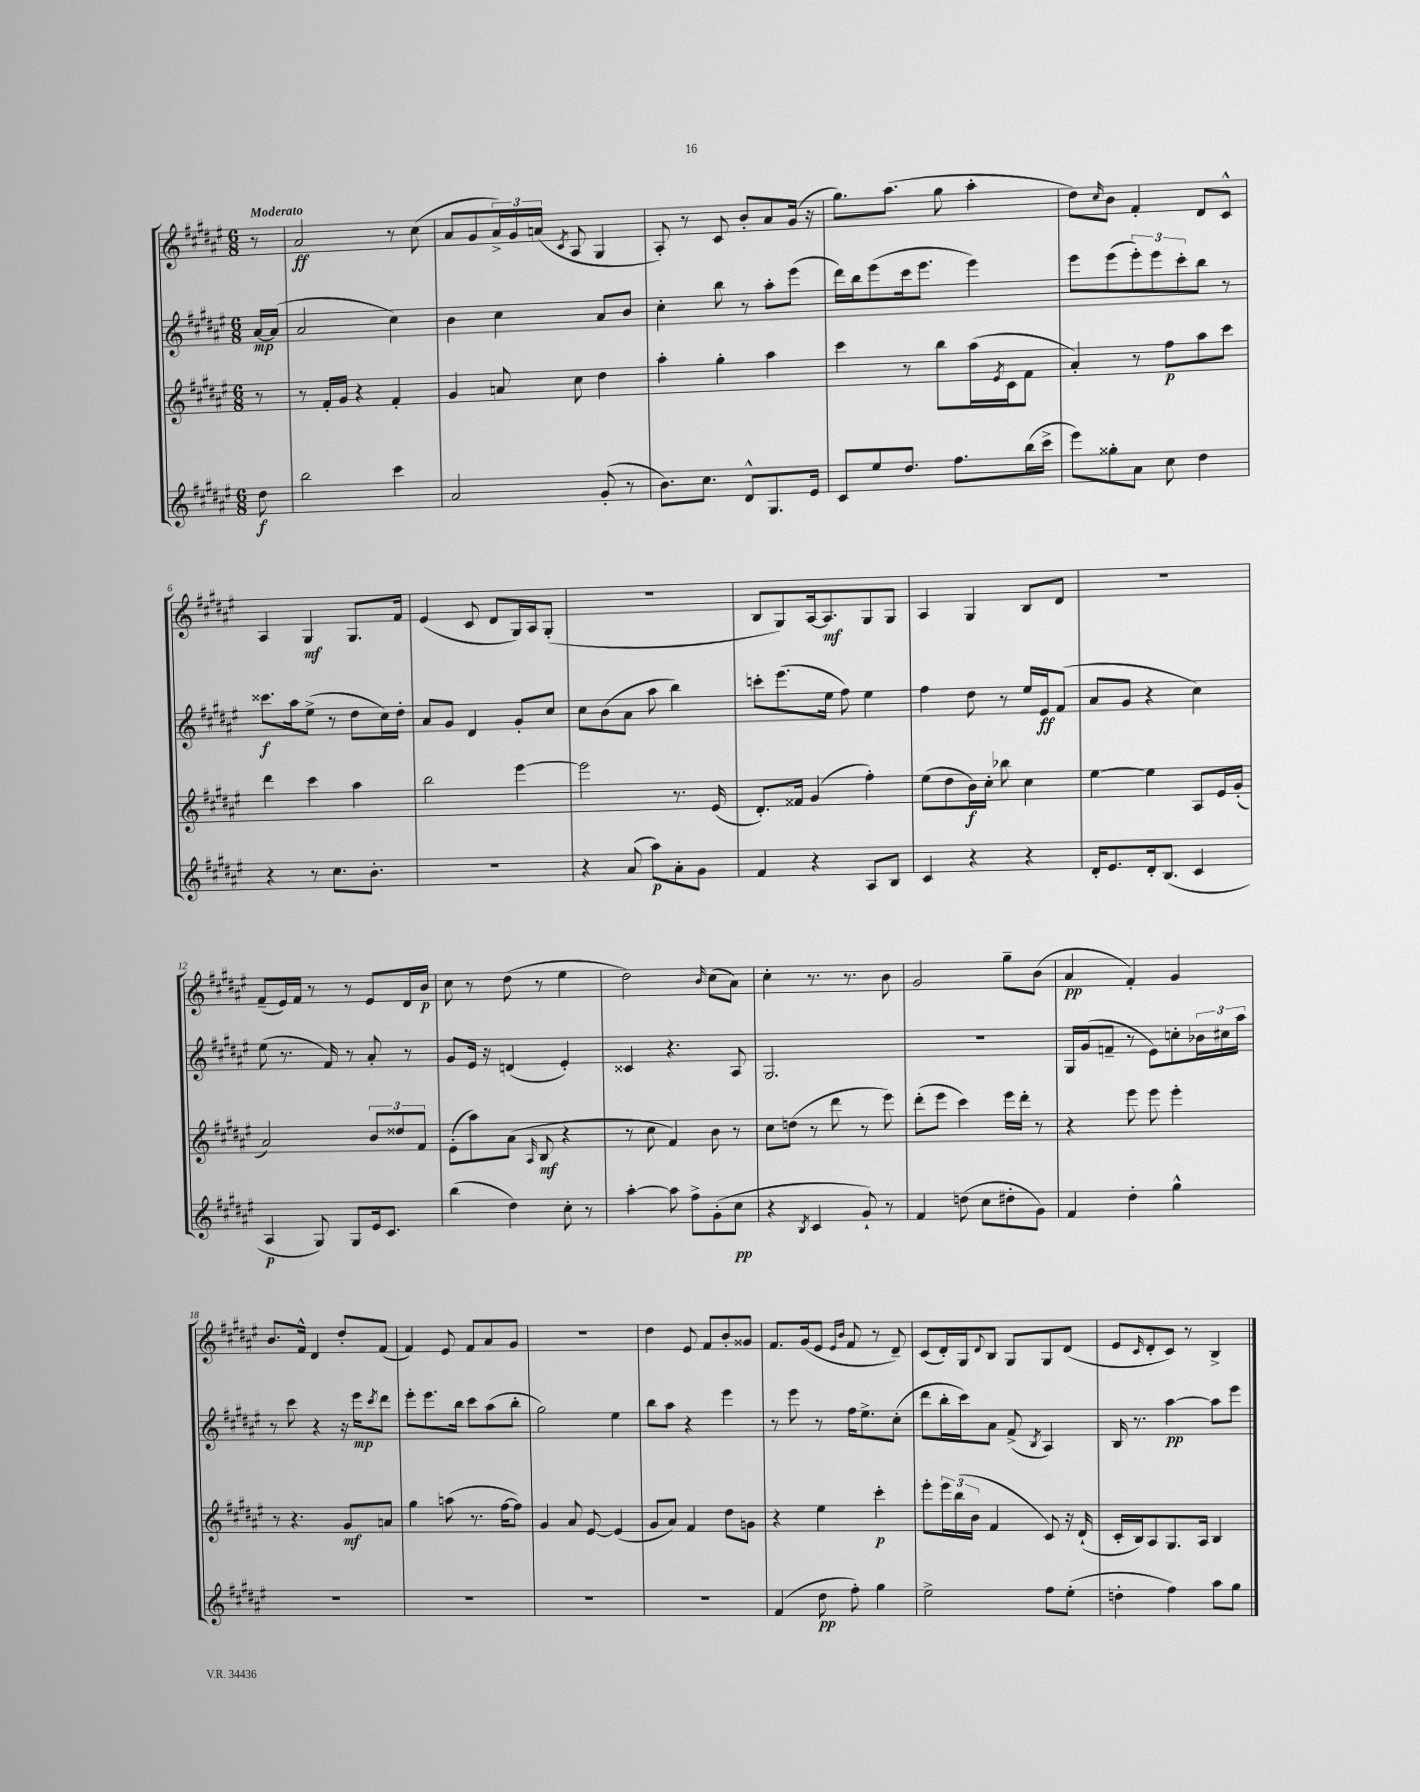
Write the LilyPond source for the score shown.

<<
\new StaffGroup <<
\new Staff = "s0" {
    \clef treble \key fis \major \numericTimeSignature \time 6/8 \partial 8 \tempo "Moderato"
    r8 |
    ais'2\ff r8 cis''8( |
    ais'8 gis'8 \tuplet 3/2 { ais'16->) gis'16 a'16( } \acciaccatura { cis'8 } ais8 gis4 |
    ais8-.) r8 cis'8 b'8-. ais'8 gis'16( r16 |
    gis''8.) ais''8.( gis''8 ais''4-. |
    dis''8) \grace { cis''16 } b'8 fis'4-. dis'8 cis'8-^ |
    ais4 gis4\mf gis8. fis'16 |
    eis'4( cis'8 dis'8 gis16) ais16 gis8-.( |
    R2. |
    b8 gis8) ais16~ ais8.\mf gis8 gis8 |
    ais4 gis4 b8 dis'8 |
    R2. |
    fis'8--( eis'16) fis'16 r8 r8 eis'8 dis'16 b'16\p |
    cis''8 r8 dis''8( r8 eis''4 |
    dis''2) \grace { b'16 } cis''8( ais'8) |
    cis''4-. r8. r8. b'8 |
    gis'2 gis''8-- b'8( |
    ais'4\pp fis'4-.) gis'4 |
    b'8. fis'16-^ dis'4 dis''8-. fis'8( |
    fis'4) eis'8 fis'8 ais'8 gis'8 |
    R2. |
    dis''4 eis'8 fis'8 b'8-. gisis'8 |
    fis'8. gis'16( eis'8 \grace { eis'16 b'16 } fis'8 r8 dis'8--) |
    cis'8( dis'16-.) gis16 \appoggiatura { dis'8 } b8 gis8 gis8 dis'8( |
    eis'8 \grace { cis'16 } dis'8-. cis'8) r8 b4-> \bar "|." |
}
\new Staff = "s1" {
    \clef treble \key fis \major \numericTimeSignature \time 6/8 \partial 8
    ais'16~\mp ais'16( |
    ais'2 cis''4) |
    b'4 cis''4 ais'8 b'8 |
    cis''4-. b''8 r8 ais''8-. eis'''8( |
    dis'''16) b''16 eis'''8( cis'''16 eis'''8. eis'''4) |
    eis'''8 eis'''8( \tuplet 3/2 { eis'''8-.) eis'''8 cis'''8-. } b''8 r8 |
    cisis'''8.\f ais''16 eis''8->( r8 dis''8 cis''16) dis''16-. |
    ais'8 gis'8 dis'4 gis'8-. cis''8 |
    cis''8 b'8( ais'8 ais''8 b''4) |
    c'''8-. eis'''8.( eis''16 fis''8) eis''4 |
    fis''4 dis''8 r8 eis''16 eis'16\ff fis'8( |
    ais'8 gis'8 r4 cis''4) |
    eis''8( r8. fis'16) r8 ais'8-. r8 |
    gis'8 eis'16 r16 d'4( eis'4-.) |
    cisis'4 r4. ais8 |
    gis2. |
    R2. |
    gis16 gis'16( f'8-- r8 eis'8) c''8-. \tuplet 3/2 { bes'16 cis''16 ais''16 } |
    r8 cis'''8 r4 r16 eis'''16\mp \acciaccatura { cis'''8 } dis'''8 |
    eis'''8-. eis'''8. b''16 cis'''8 ais''8( b''8-. |
    gis''2) eis''4 |
    b''8 ais''8 r4 eis'''4 |
    r8 eis'''8 r8 fis''16 eis''8.-> cis''8-.( |
    dis'''8 b''16-. cis'''16) ais'8 fis'8->( \acciaccatura { b8 } ais4) |
    b16 r8. ais''4~\pp ais''8 eis'''8 \bar "|." |
}
\new Staff = "s2" {
    \clef treble \key fis \major \numericTimeSignature \time 6/8 \partial 8
    r8 |
    r8 fis'16-. gis'16 r4 fis'4-. |
    gis'4 a'8 cis''8 dis''4 |
    ais''4-. gis''4-. ais''4 |
    cis'''4 r8 b''8 ais''16( \acciaccatura { eis'8 } cis'16 fis'8 |
    ais'4-.) r8 fis''8\p ais''8 cis'''8 |
    dis'''4 cis'''4 ais''4 |
    b''2 eis'''4~ |
    eis'''2 r8. eis'16( |
    dis'8.-.) fisis'16 gis'4( fis''4-.) |
    eis''8( dis''8 b'16\f) cis''16-. bes''8 cis''4 |
    eis''4~ eis''4 ais8 eis'16 gis'16-.( |
    ais'2) \tuplet 3/2 { b'8 disis''8 fis'8 } |
    eis'8-.( ais''8) ais'8( \grace { ais16 } b8\mf r4 |
    r8 cis''8 fis'4) b'8 r8 |
    cis''8 d''8( r8 dis'''8 r8 eis'''8) |
    dis'''8-.( eis'''8 cis'''4) eis'''16 dis'''16-. r8 |
    r4 eis'''8 eis'''8 eis'''4-. |
    r8 r4. gis'8\mf a'8 |
    gis''4 a''8( r8. fis''16~ fis''8) |
    gis'4 ais'8 eis'8~ eis'4( |
    gis'8 ais'8) fis'4 dis''8 g'8 |
    r4 eis''4 cis'''4-.\p |
    eis'''8-. \tuplet 3/2 { eis'''16 b''16( b'16 } fis'4 cis'8) r16 dis'16-!( |
    cis'16-. b16) ais8 gis8. ais16 b4 \bar "|." |
}
\new Staff = "s3" {
    \clef treble \key fis \major \numericTimeSignature \time 6/8 \partial 8
    dis''8\f |
    b''2 cis'''4 |
    ais'2 gis'8-.( r8 |
    b'8.) cis''8. dis'8-^ gis8. eis'16 |
    cis'8 eis''8 dis''8. fis''8. b''16( cis'''16-> |
    eis'''8) gisis''8-. ais'8 cis''8 dis''4 |
    r4 r8 cis''8. b'8.-. |
    R2. |
    r4 ais'8( ais''8\p) ais'8-. gis'8 |
    fis'4 r4 ais8 b8 |
    cis'4 r4 r4 |
    dis'16-. eis'8. dis'16-. b8.( cis'4 |
    ais4\p gis8) gis8 eis'16 cis'8. |
    b''4( dis''4) cis''8-. r8 |
    ais''4~-. ais''8 fis''8-> gis'8-.( cis''8\pp |
    r4 \acciaccatura { b8 } cis'4 gis'8-!) r8 |
    fis'4 d''8( cis''8 dis''8-. gis'8) |
    fis'4 dis''4-. gis''4-^ |
    R2. |
    R2. |
    R2. |
    R2. |
    fis'4( dis''8\pp fis''8-.) gis''4 |
    eis''2-> fis''8 eis''8-.( |
    d''4-. fis''4) ais''8 gis''8 \bar "|." |
}
>>
>>
